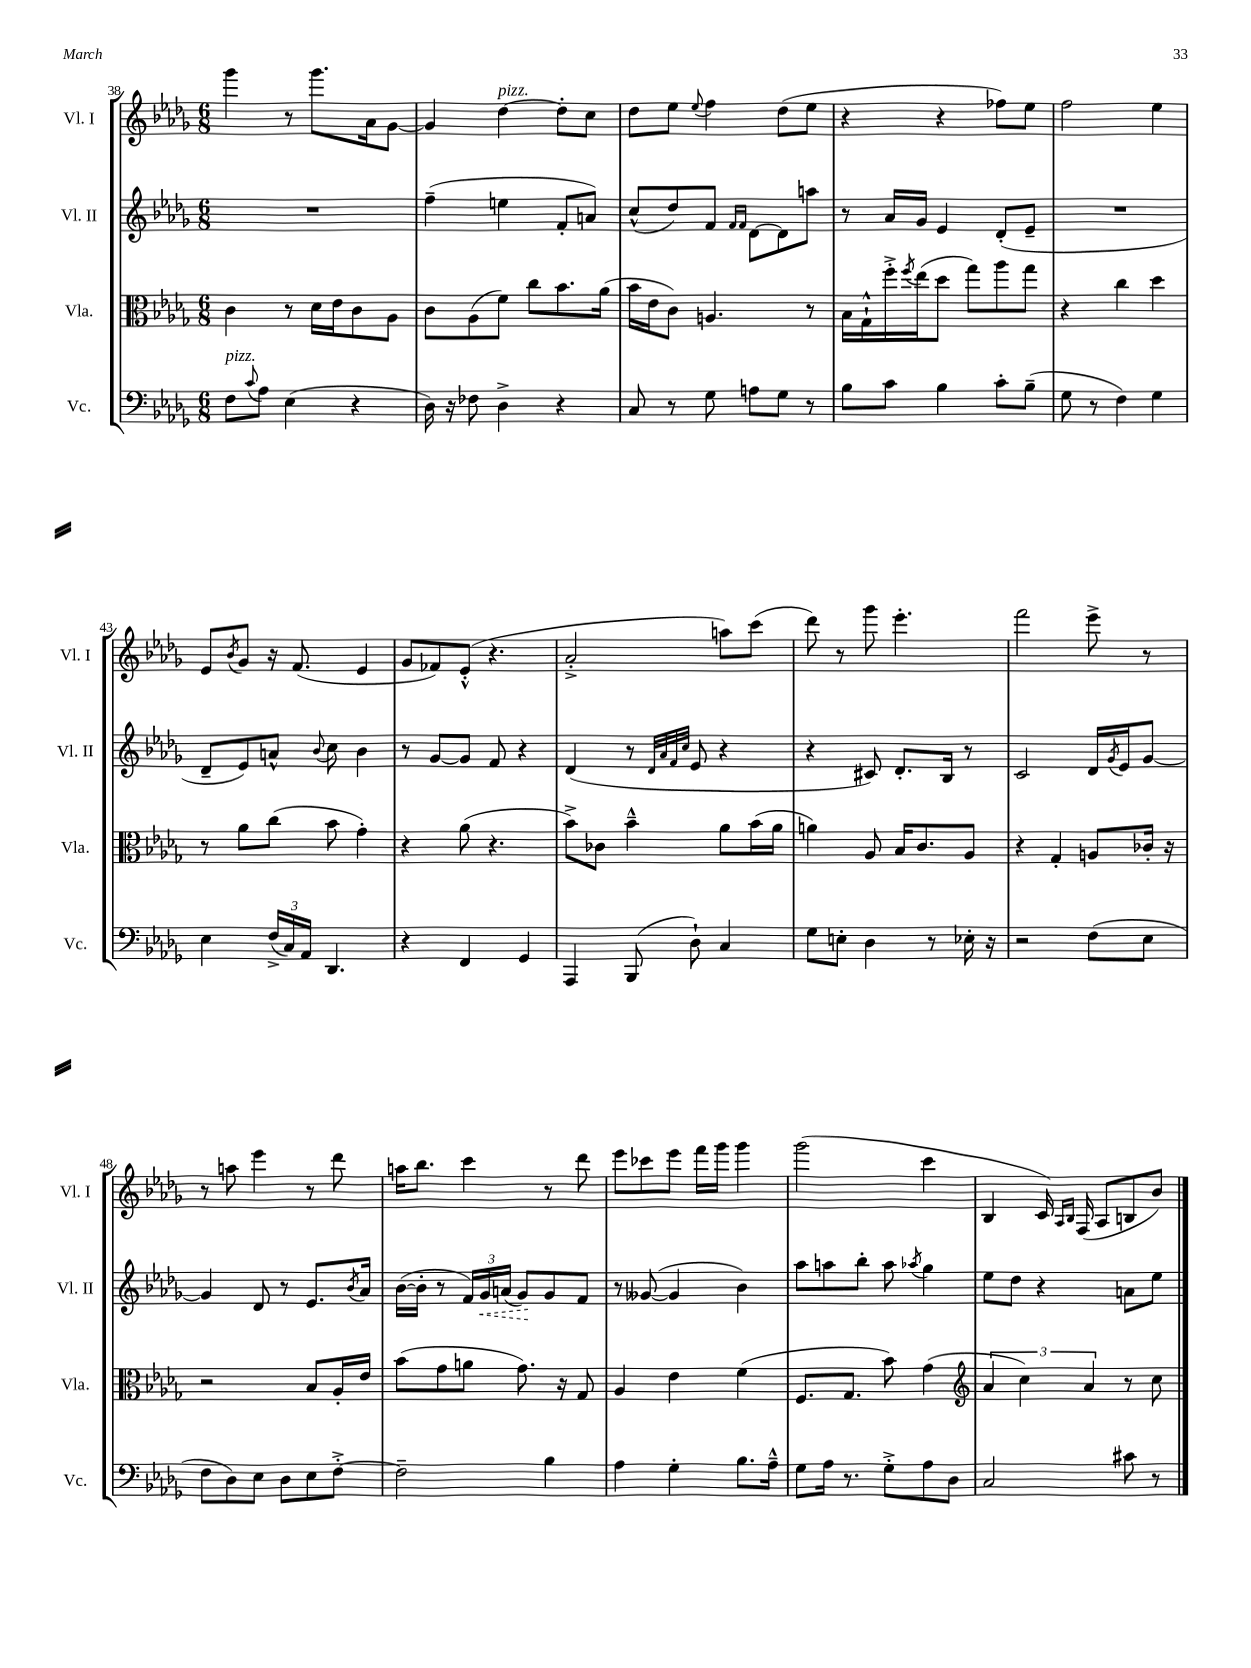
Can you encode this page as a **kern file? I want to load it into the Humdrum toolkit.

**kern	**kern	**kern	**dynam	**kern
*part4	*part3	*part2	*part2	*part1
*staff4	*staff3	*staff2	*staff2	*staff1
*I"Vc.	*I"Vla.	*I"Vl. II	*	*I"Vl. I
*I'Vc.	*I'Vla.	*I'Vl. II	*	*I'Vl. I
*clefF4	*clefC3	*clefG2	*	*clefG2
*k[b-e-a-d-g-]	*k[b-e-a-d-g-]	*k[b-e-a-d-g-]	*	*k[b-e-a-d-g-]
*M6/8	*M6/8	*M6/8	*	*M6/8
=38	=38	=38	=38	=38
!LO:TX:a:i:t=pizz.	!	!	!	!
8F\L	4c\	2.r	.	4ggg-\
8qqc/	.	.	.	.
8A-\J	.	.	.	.
(4E-\	8r	.	.	8r
.	16d-\LL	.	.	8.ggg-\L
.	16e-\J	.	.	.
4r	8c\	.	.	.
.	.	.	.	16a-\k
.	8A-\J	.	.	[8g-\J
=39	=39	=39	=39	=39
16D-\)	8c\L	(4ff~\	.	4g-/]
16r	.	.	.	.
8F-X\	(8A-\	.	.	.
!	!	!	!	!LO:TX:a:i:t=pizz.
4D-^\	8f\J)	4een\	.	[4dd-\
.	8cc\L	.	.	.
4r	8.b-\	8f'/L	.	8dd-'\L]
.	.	8an/J)	.	8cc\J
.	(16a-\Jk	.	.	.
=40	=40	=40	=40	=40
8C/	16b-\LL	(8cc^^/L	.	8dd-\L
.	16e-\J	.	.	.
8r	8c\J)	8dd-/)	.	8ee-\J
.	.	.	.	8qqee-/
8G-\	4.An/	8f/J	.	4ff\
.	.	16qqf/LL	.	.
.	.	16qqf/JJ	.	.
8An\L	.	[8d-\L	.	.
8G-\J	.	8d-\]	.	(8dd-\L
8r	8r	8aan\J	.	8ee-\J
=41	=41	=41	=41	=41
8B-\L	16B-\LL	8r	.	4r
.	16G-`^^\	.	.	.
8c\J	16ff'^\	16a-/LL	.	.
.	8qff/	.	.	.
.	(16ee-\J	16g-/JJ	.	.
4B-\	8dd-\J	4e-/	.	4r
.	8gg-\L)	.	.	.
8c'\L	8aa-\	(8d-'/L	.	8ff-X\L)
(8B-~\J	8gg-\J	8e-~/J	.	8ee-\J
=42	=42	=42	=42	=42
8G-\	4r	2.r	.	2ff\
8r	.	.	.	.
4F\)	4cc\	.	.	.
4G-\	4dd-\	.	.	4ee-\
!!LO:LB:g=z
=43	=43	=43	=43	=43
4E-\	8r	8d-~/L	.	8e-/L
.	.	.	.	8qb-/
.	8a-\L	8e-/)	.	8g-/J
(24F^/LL	(8cc\J	8an^^/J	.	16r
24C/)	.	.	.	.
.	.	.	.	(8.f/
24AA-/JJ	.	.	.	.
.	.	8qqb-/	.	.
4.DD-/	8b-\	8cc\	.	.
.	4g-'\)	4b-\	.	4e-/
=44	=44	=44	=44	=44
4r	4r	8r	.	8g-/L
.	.	[8g-/L	.	8f-X/)
4FF/	(8a-\	8g-/J]	.	(8e-'^^/J
.	4.r	8f/	.	4.r
4GG-/	.	4r	.	.
=45	=45	=45	=45	=45
4AAA-/	8b-^\L)	(4d-/	.	2a-'^/
.	8c-X\J	.	.	.
(8BBB-/	4b-~^^\	8r	.	.
.	.	32qqd-/LLL	.	.
.	.	32qqa-/	.	.
.	.	32qqf/	.	.
.	.	32qqcc/JJJ	.	.
8D-`\)	.	8e-/	.	.
4C/	8a-\L	4r	.	8aan\L)
.	(16b-\L	.	.	(8ccc\J
.	16a-\JJ	.	.	.
=46	=46	=46	=46	=46
8G-\L	4an\)	4r	.	8ddd-\)
8En'\J	.	.	.	8r
4D-\	8A-/	8c#X/)	.	8ggg-\
.	16B-/KL	8.d-'/L	.	4.eee-'\
.	8.c/	.	.	.
8r	.	.	.	.
.	.	16B-/Jk	.	.
16E-X'\	8A-/J	8r	.	.
16r	.	.	.	.
=47	=47	=47	=47	=47
2r	4r	2c/	.	2fff\
.	4G-'/	.	.	.
(8F\L	8An/L	16d-/LL	.	8eee-^\
.	.	8qg-/	.	.
.	.	16e-/J	.	.
8E-\J	16c-X'/Jk	[8g-/J	.	8r
.	16r	.	.	.
!!LO:LB:g=z
=48	=48	=48	=48	=48
8F\L	2r	4g-/]	.	8r
8D-\)	.	.	.	8aan\
8E-\J	.	8d-/	.	4eee-\
8D-\L	.	8r	.	.
8E-\	8B-/L	8.e-/L	.	8r
[8F'^\J	16A-'/L	.	.	8ddd-\
.	.	8qb-/	.	.
.	16e-/JJ	16a-/Jk	.	.
=49	=49	=49	=49	=49
2F~\]	(8b-\L	([16b-\LL	.	16aan\KL
.	.	16b-'\JJ]	.	8.bb-\J
.	8g-\	8r	.	.
.	8an\J	24f/LL)	.	4ccc\
!	!	!	!LO:HP:b	!
.	.	24g-/	<	.
.	.	(24an/JJ	.	.
.	8.g-\)	8g-/L)	.	.
4B-\	.	8g-/	[	8r
.	16r	.	.	.
.	8G-/	8f/J	.	8ddd-\
=50	=50	=50	=50	=50
4A-\	4A-/	8r	.	8eee-\L
.	.	([8g--X/	.	8ccc-X\
4G-'\	4e-\	4g--/]	.	8eee-\J
.	.	.	.	16fff\LL
.	.	.	.	16ggg-\JJ
8.B-\L	(4f\	4b-\)	.	4ggg-\
16A-~^^\Jk	.	.	.	.
=51	=51	=51	=51	=51
8G-\L	8.F/L	8aa-\L	.	(2ggg-\
16A-\Jk	.	8aan\	.	.
8.r	8.G-/J	.	.	.
.	.	8bb-'\J	.	.
8G-'^\L	8b-\)	8aa\	.	.
.	.	8qaa-X/	.	.
8A-\	(4g-\	4gg-\	.	4ccc\
8D-\J	.	.	.	.
=52	=52	=52	=52	=52
*	*clefG2	*	*	*
2C/	6a-/	8ee-\L	.	4B-/
.	.	8dd-\J	.	.
.	6cc\)	.	.	.
.	.	4r	.	16c/)
.	.	.	.	16qqA-/LL
.	.	.	.	16qqB-/JJ
.	.	.	.	(16F/
.	6a-/	.	.	.
.	.	.	.	8A-/L
8c#X\	8r	8an\L	.	8Bn/
8r	8cc\	8ee-\J	.	8b-/J)
==	==	==	==	==
*-	*-	*-	*-	*-
